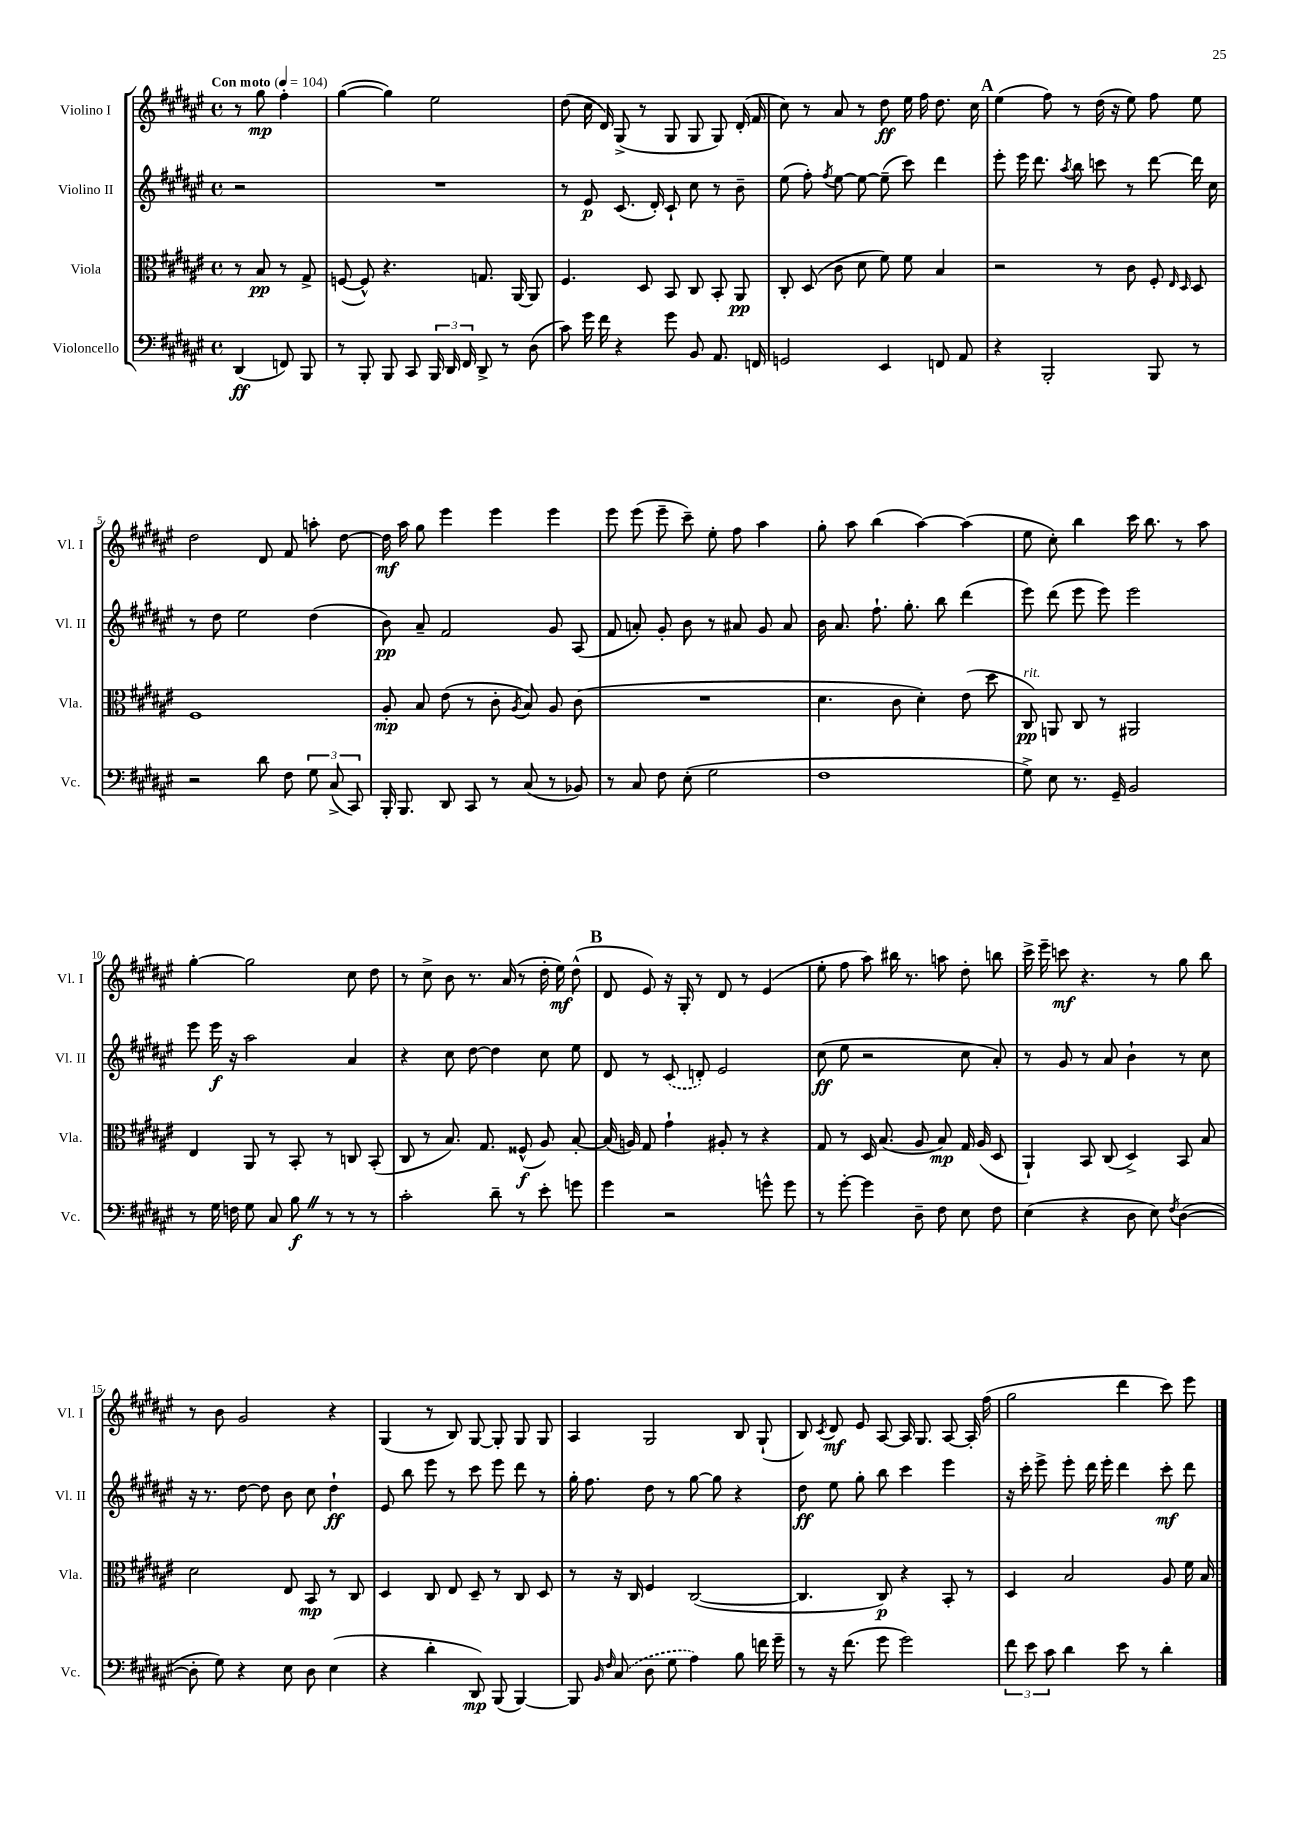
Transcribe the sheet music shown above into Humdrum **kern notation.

**kern	**dynam	**kern	**dynam	**kern	**dynam	**kern	**dynam
*part4	*part4	*part3	*part3	*part2	*part2	*part1	*part1
*staff4	*staff4	*staff3	*staff3	*staff2	*staff2	*staff1	*staff1
*I"Violoncello	*	*I"Viola	*	*I"Violino II	*	*I"Violino I	*
*I'Vc.	*	*I'Vla.	*	*I'Vl. II	*	*I'Vl. I	*
*clefF4	*	*clefC3	*	*clefG2	*	*clefG2	*
*k[f#c#g#d#a#e#]	*	*k[f#c#g#d#a#e#]	*	*k[f#c#g#d#a#e#]	*	*k[f#c#g#d#a#e#]	*
*M4/4	*	*M4/4	*	*M4/4	*	*M4/4	*
*met(c)	*	*met(c)	*	*met(c)	*	*met(c)	*
*MM104	*	*MM104	*	*MM104	*	*MM104	*
=	=	=	=	=	=	=	=
!	!	!	!	!	!	!LO:TX:a:B:t=Con moto	!
(4DD#/	ff	8r	.	2r	.	8r	.
.	.	8B/	pp	.	.	8gg#\	mp
8FFn/)	.	8r	.	.	.	4ff#'\	.
8BBB/	.	8G#^/	.	.	.	.	.
=1	=1	=1	=1	=1	=1	=1	=1
8r	.	([8Fn/	.	1r	.	([4gg#\	.
8BBB'/	.	8F^^/])	.	.	.	.	.
8BBB/	.	4.r	.	.	.	4gg#\])	.
8CC#/	.	.	.	.	.	.	.
24BBB/	.	.	.	.	.	2ee#\	.
24DD#/	.	.	.	.	.	.	.
24FF#/	.	.	.	.	.	.	.
8DD#^/	.	8.Gn/	.	.	.	.	.
8r	.	.	.	.	.	.	.
.	.	[16AA#/	.	.	.	.	.
(8D#\	.	8AA#/]	.	.	.	.	.
=2	=2	=2	=2	=2	=2	=2	=2
8c#\)	.	4.F#/	.	8r	.	(8dd#\	.
16g#\	.	.	.	8e#/	p	16cc#\	.
16f#\	.	.	.	.	.	16d#/)	.
4r	.	.	.	(8.c#/	.	(8G#^/	.
.	.	8D#/	.	.	.	8r	.
.	.	.	.	16d#'/)	.	.	.
8g#\	.	8BB/	.	8c#`/	.	8G#/	.
8BB/	.	8C#/	.	8cc#\	.	8G#/	.
8.AA#/	.	8BB'/	.	8r	.	8G#/)	.
.	.	8AA#/	pp	8b~\	.	(16d#'/	.
16FFn/	.	.	.	.	.	16f#/	.
=3	=3	=3	=3	=3	=3	=3	=3
2GGn/	.	8C#'/	.	(8ee#\	.	8cc#\)	.
.	.	(8D#/	.	8ff#'\)	.	8r	.
.	.	.	.	8qff#/	.	.	.
.	.	8c#\	.	[8ee#\	.	8a#/	.
.	.	8d#\	.	8ee#\_	.	8r	.
4EE#/	.	8f#\)	.	(8ee#~\]	.	8dd#\	ff
.	.	8f#\	.	8ccc#\)	.	16ee#\	.
.	.	.	.	.	.	16ff#\	.
8FFn/	.	4B/	.	4ddd#\	.	8.dd#\	.
8AA#/	.	.	.	.	.	.	.
.	.	.	.	.	.	16cc#\	.
!!LO:REH:place=s1:t=A
=4	=4	=4	=4	=4	=4	=4	=4
4r	.	2r	.	8eee#'\	.	(4ee#\	.
.	.	.	.	16eee#\	.	.	.
.	.	.	.	8.ddd#\	.	.	.
2BBB'/	.	.	.	.	.	8ff#\)	.
.	.	.	.	8qaa#/	.	.	.
.	.	.	.	8bb\	.	8r	.
.	.	8r	.	8cccn\	.	(16dd#\	.
.	.	.	.	.	.	16r	.
.	.	8c#\	.	8r	.	8ee#\)	.
8BBB/	.	8F#'/	.	[8ddd#\	.	8ff#\	.
.	.	16qqE#/	.	.	.	.	.
.	.	16qqD#/	.	.	.	.	.
8r	.	8D#/	.	16ddd#\]	.	8ee#\	.
.	.	.	.	16cc#\	.	.	.
!!LO:LB:g=z
=5	=5	=5	=5	=5	=5	=5	=5
2r	.	1F#	.	8r	.	2dd#\	.
.	.	.	.	8dd#\	.	.	.
.	.	.	.	2ee#\	.	.	.
8d#\	.	.	.	.	.	8d#/	.
8F#\	.	.	.	.	.	8f#/	.
12G#\	.	.	.	(4dd#\	.	8aan'\	.
(12C#^/	.	.	.	.	.	.	.
.	.	.	.	.	.	[8dd#\	.
12CC#/)	.	.	.	.	.	.	.
=6	=6	=6	=6	=6	=6	=6	=6
16BBB'/	.	8A#'/	mp	8b\)	pp	16dd#\]	mf
8.BBB/	.	.	.	.	.	16aa#\	.
.	.	8B/	.	8a#~/	.	8gg#\	.
8DD#/	.	(8e#\	.	2f#/	.	4eee#\	.
8CC#/	.	8r	.	.	.	.	.
8r	.	8c#'\	.	.	.	4eee#\	.
.	.	8qA#/	.	.	.	.	.
(8C#/	.	8B/)	.	.	.	.	.
8r	.	8A#/	.	8g#/	.	4eee#\	.
8BB-X/)	.	(8c#\	.	(8A#/	.	.	.
=7	=7	=7	=7	=7	=7	=7	=7
8r	.	1r	.	8f#/	.	8eee#\	.
8C#/	.	.	.	8an'/)	.	(8eee#\	.
8F#\	.	.	.	8g#'/	.	8eee#~\	.
(8E#'\	.	.	.	8b\	.	8ccc#~\)	.
2G#\	.	.	.	8r	.	8ee#'\	.
.	.	.	.	8a#X/	.	8ff#\	.
.	.	.	.	8g#/	.	4aa#\	.
.	.	.	.	8a#/	.	.	.
=8	=8	=8	=8	=8	=8	=8	=8
1F#	.	4.d#\	.	16b\	.	8gg#'\	.
.	.	.	.	8.a#/	.	.	.
.	.	.	.	.	.	8aa#\	.
.	.	.	.	8.ff#`\	.	(4bb\	.
.	.	8c#\	.	.	.	.	.
.	.	.	.	8.gg#'\	.	.	.
.	.	4d#'\)	.	.	.	[4aa#\)	.
.	.	.	.	8bb\	.	.	.
.	.	(8e#\	.	(4ddd#\	.	(4aa#\]	.
.	.	8dd#\	.	.	.	.	.
=9	=9	=9	=9	=9	=9	=9	=9
!	!	!LO:TX:a:i:t=rit.	!	!	!	!	!
8G#^\)	.	8C#/)	pp	8eee#\)	.	8ee#\	.
8E#\	.	8AAn/	.	(8ddd#\	.	8cc#'\)	.
8.r	.	8C#/	.	8eee#\	.	4bb\	.
.	.	8r	.	8eee#\)	.	.	.
16GG#~/	.	.	.	.	.	.	.
2BB/	.	2AA#X/	.	2eee#\	.	16ccc#\	.
.	.	.	.	.	.	8.bb\	.
.	.	.	.	.	.	8r	.
.	.	.	.	.	.	8aa#\	.
!!LO:LB:g=z
=10	=10	=10	=10	=10	=10	=10	=10
8r	.	4E#/	.	8eee#\	.	[4gg#'\	.
16G#\	.	.	.	16eee#\	f	.	.
16Fn\	.	.	.	16r	.	.	.
8G#\	.	8AA#/	.	2aa#\	.	2gg#\]	.
8C#/	.	8r	.	.	.	.	.
8BZ\	f	8BB'/	.	.	.	.	.
8r	.	8r	.	.	.	.	.
8r	.	8Cn/	.	4a#/	.	8cc#\	.
8r	.	(8BB'/	.	.	.	8dd#\	.
=11	=11	=11	=11	=11	=11	=11	=11
2c#'\	.	8C#/	.	4r	.	8r	.
.	.	8r	.	.	.	8cc#^\	.
.	.	8.B/)	.	8cc#\	.	8b\	.
.	.	.	.	[8dd#\	.	8.r	.
.	.	8.G#/	.	.	.	.	.
8d#~\	.	.	.	4dd#\]	.	.	.
.	.	.	.	.	.	(16a#/	.
8r	.	(8F##X^^/	f	.	.	8r	.
8e#'\	.	8A#/)	.	8cc#\	.	16dd#'\	.
.	.	.	.	.	.	16ee#\)	mf
8gn\	.	[8B'/	.	8ee#\	.	(8dd#^^\	.
!!LO:REH:place=s1:t=B
=12	=12	=12	=12	=12	=12	=12	=12
4g#\	.	(16B/]	.	8d#/	.	8d#/	.
.	.	16An/)	.	.	.	.	.
.	.	8G#/	.	8r	.	8e#/)	.
2r	.	4g#`\	.	(8c#/	.	16r	.
.	.	.	.	.	.	16G#'/	.
.	.	.	.	8dn'/)	.	8r	.
.	.	8A#X'/	.	2e#/	.	8d#/	.
.	.	8r	.	.	.	8r	.
8gn^^\	.	4r	.	.	.	(4e#/	.
8g\	.	.	.	.	.	.	.
=13	=13	=13	=13	=13	=13	=13	=13
8r	.	8G#/	.	(8cc#\	ff	8ee#'\	.
[8g#'\	.	8r	.	8ee#\	.	8ff#\	.
4g#\]	.	16D#/	.	2r	.	8aa#\)	.
.	.	(8.B/	.	.	.	.	.
.	.	.	.	.	.	16bb#X\	.
.	.	.	.	.	.	8.r	.
8D#~\	.	8A#/	.	.	.	.	.
8F#\	.	8B/)	mp	.	.	8aan\	.
8E#\	.	16G#/	.	8cc#\	.	8dd#'\	.
.	.	(16A#/	.	.	.	.	.
8F#\	.	8D#/	.	8a#'/)	.	8bbn\	.
=14	=14	=14	=14	=14	=14	=14	=14
(4E#\	.	4AA#`/)	.	8r	.	16ccc#^\	.
.	.	.	.	.	.	16eee#~\	.
.	.	.	.	8g#/	.	8cccn\	mf
4r	.	8BB/	.	8r	.	4.r	.
.	.	(8C#/	.	8a#/	.	.	.
8D#\	.	4D#^/)	.	4b`\	.	.	.
8E#\)	.	.	.	.	.	8r	.
8qF#/	.	.	.	.	.	.	.
([4D#\	.	8BB/	.	8r	.	8gg#\	.
.	.	8B/	.	8cc#\	.	8bb\	.
!!LO:LB:g=z
=15	=15	=15	=15	=15	=15	=15	=15
8D#'\]	.	2d#\	.	16r	.	8r	.
.	.	.	.	8.r	.	.	.
8G#\)	.	.	.	.	.	8b\	.
4r	.	.	.	[8dd#\	.	2g#/	.
.	.	.	.	8dd#\]	.	.	.
8E#\	.	8E#/	.	8b\	.	.	.
8D#\	.	8BB/	mp	8cc#\	.	.	.
(4E#\	.	8r	.	4dd#`\	ff	4r	.
.	.	8C#/	.	.	.	.	.
=16	=16	=16	=16	=16	=16	=16	=16
4r	.	4D#/	.	8e#/	.	(4G#/	.
.	.	.	.	8bb\	.	.	.
4d#'\	.	8C#/	.	8eee#\	.	8r	.
.	.	8E#/	.	8r	.	8B/)	.
8DD#/)	mp	8D#~/	.	8ccc#\	.	[8G#/	.
(8BBB/	.	8r	.	8eee#\	.	8G#'/]	.
[4BBB/)	.	8C#/	.	8ddd#\	.	8G#/	.
.	.	8D#/	.	8r	.	8G#/	.
=17	=17	=17	=17	=17	=17	=17	=17
8BBB/]	.	8r	.	16gg#'\	.	4A#/	.
.	.	.	.	8.ff#\	.	.	.
16qqBB/	.	.	.	.	.	.	.
16qqF#/	.	.	.	.	.	.	.
(8C#/	.	16r	.	.	.	.	.
.	.	16C#/	.	.	.	.	.
8D#\	.	4F#/	.	8dd#\	.	2G#/	.
8G#\	.	.	.	8r	.	.	.
4A#\)	.	([2C#/	.	[8gg#\	.	.	.
.	.	.	.	8gg#\]	.	.	.
8B\	.	.	.	4r	.	8B/	.
16fn\	.	.	.	.	.	(8G#`/	.
16g#~\	.	.	.	.	.	.	.
=18	=18	=18	=18	=18	=18	=18	=18
8r	.	4.C#/]	.	8dd#\	ff	8B/)	.
.	.	.	.	.	.	8qc#/	.
16r	.	.	.	8ee#\	.	8d#/	mf
(8.f#\	.	.	.	.	.	.	.
.	.	.	.	8gg#'\	.	8e#/	.
8g#\	.	8C#/)	p	8bb\	.	[8A#/	.
2g#\)	.	4r	.	4ccc#\	.	16A#/]	.
.	.	.	.	.	.	8.G#/	.
.	.	8BB'/	.	4eee#\	.	[8A#/	.
.	.	8r	.	.	.	16A#'/]	.
.	.	.	.	.	.	(16ff#\	.
=19	=19	=19	=19	=19	=19	=19	=19
12f#\	.	4D#/	.	16r	.	2gg#\	.
.	.	.	.	16ccc#'\	.	.	.
12e#\	.	.	.	.	.	.	.
.	.	.	.	8eee#^\	.	.	.
12c#\	.	.	.	.	.	.	.
4d#\	.	2B/	.	8eee#'\	.	.	.
.	.	.	.	16ddd#\	.	.	.
.	.	.	.	16eee#'\	.	.	.
8e#\	.	.	.	4ddd#\	.	4ddd#\	.
8r	.	.	.	.	.	.	.
4d#'\	.	8A#/	.	8ccc#'\	mf	8ccc#\)	.
.	.	16f#\	.	8ddd#\	.	8eee#\	.
.	.	16B/	.	.	.	.	.
==	==	==	==	==	==	==	==
*-	*-	*-	*-	*-	*-	*-	*-
